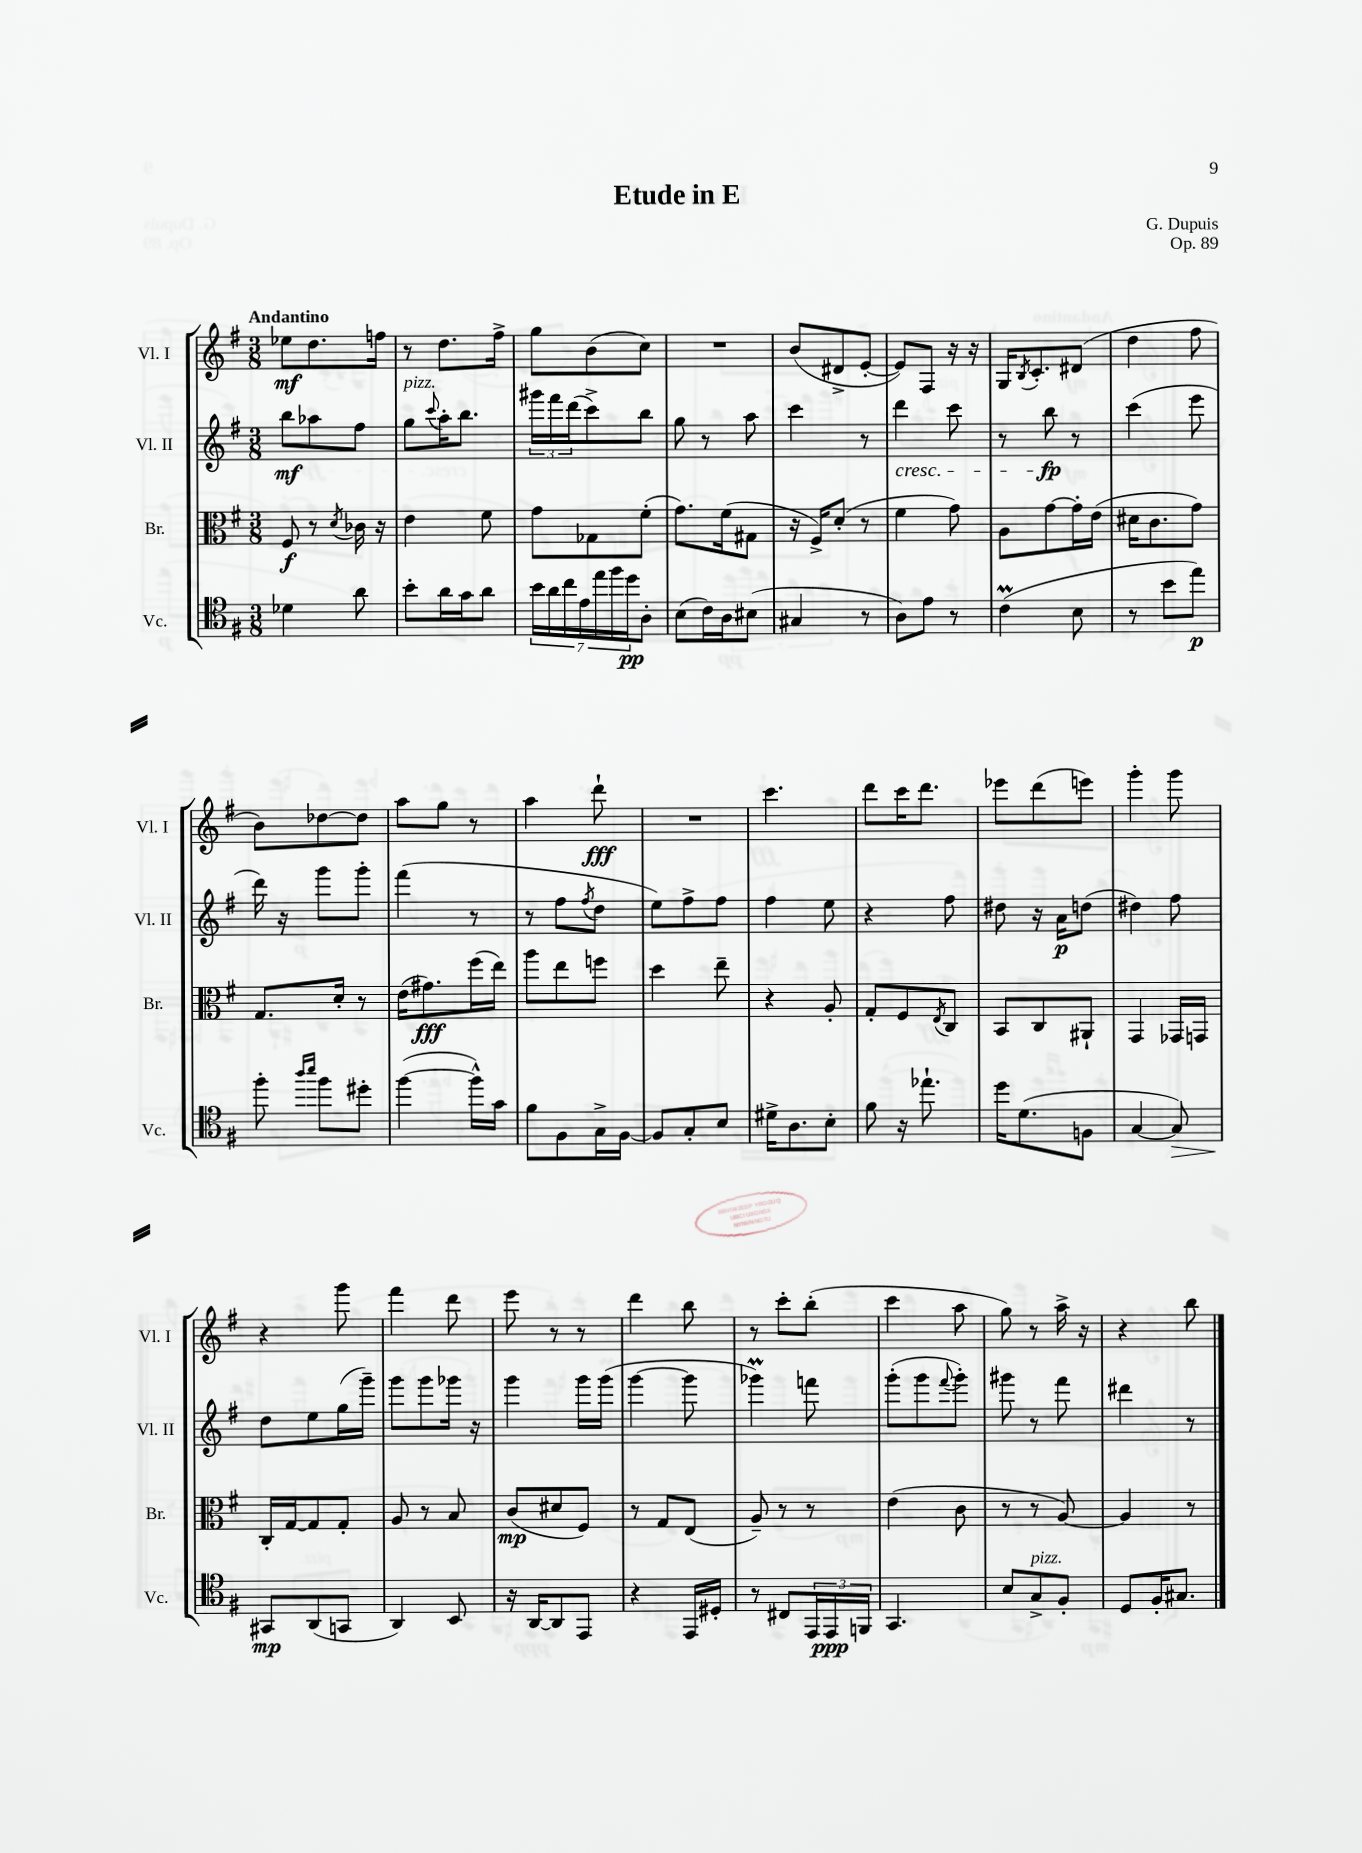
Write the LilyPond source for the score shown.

\header { title = "Etude in E" composer = "G. Dupuis" opus = "Op. 89" }
<<
\new StaffGroup <<
\new Staff = "s0" \with { instrumentName = "Vl. I" shortInstrumentName = "Vl. I" } {
    \clef treble \key g \major \numericTimeSignature \time 3/8 \tempo "Andantino"
    ees''8\mf d''8. f''16 |
    r8 d''8. fis''16-> |
    g''8 b'8( c''8) |
    R4. |
    b'8( dis'8-> e'8~-. |
    e'8) fis8 r16 r16 |
    g16 \acciaccatura { b8 } c'8.-. dis'8( |
    d''4 fis''8 |
    b'8) des''8~ des''8 |
    a''8 g''8 r8 |
    a''4 d'''8-!\fff |
    R4. |
    c'''4. |
    d'''8 c'''16 d'''8. |
    ees'''8 d'''8( e'''8) |
    g'''4-. g'''8 |
    r4 g'''8 |
    fis'''4 d'''8 |
    e'''8 r8 r8 |
    d'''4 b''8 |
    r8 c'''8-. b''8-.( |
    c'''4 a''8 |
    g''8) r8 a''16-> r16 |
    r4 b''8 \bar "|." |
}
\new Staff = "s1" \with { instrumentName = "Vl. II" shortInstrumentName = "Vl. II" } {
    \clef treble \key g \major \numericTimeSignature \time 3/8
    b''8\mf aes''8 fis''8 |
    g''8^\markup { \italic "pizz." } \appoggiatura { c'''8 } a''16-. b''8. |
    \tuplet 3/2 { gis'''16 fis'''16 d'''16( } c'''8->) b''8 |
    g''8 r8 a''8 |
    c'''4 r8 |
    d'''4\cresc c'''8 |
    r8 b''8\fp\! r8 |
    c'''4( e'''8 |
    d'''16) r16 g'''8 g'''8-. |
    fis'''4( r8 |
    r8 fis''8 \acciaccatura { fis''8 } d''8 |
    e''8) fis''8-> fis''8 |
    fis''4 e''8 |
    r4 fis''8 |
    dis''8 r16 a'16\p d''8( |
    dis''4) fis''8 |
    d''8 e''8 g''16( g'''16--) |
    g'''8 g'''8 ges'''16 r16 |
    g'''4 g'''16 g'''16( |
    g'''4~ g'''8 |
    ges'''4\prall) f'''8 |
    g'''8-.( g'''8 \appoggiatura { fis'''8 } g'''8-.) |
    gis'''8 r8 fis'''8 |
    dis'''4 r8 \bar "|." |
}
\new Staff = "s2" \with { instrumentName = "Br." shortInstrumentName = "Br." } {
    \clef alto \key g \major \numericTimeSignature \time 3/8
    fis8\f r8 \acciaccatura { d'8 } ces'16 r16 |
    e'4 fis'8 |
    g'8 ges8 fis'8-.( |
    g'8.) fis'16( gis8 |
    r16 fis16->) d'8-.( r8 |
    fis'4 g'8) |
    a8 g'8~ g'16-. e'16( |
    dis'16 c'8. g'8) |
    g8. d'16-. r8 |
    e'16( gis'8.\fff) fis''16( e''16) |
    a''8 e''8 f''8 |
    d''4 e''8-- |
    r4 a8-. |
    g8-. fis8 \acciaccatura { e8 } c8 |
    b,8 c8 ais,8-! |
    g,4 ges,16 g,16 |
    c16-. g16~ g8 g8-. |
    a8 r8 b8 |
    c'8\mp( dis'8 fis8) |
    r8 g8 e8( |
    a8--) r8 r8 |
    e'4( c'8 |
    r8 r8 a8~) |
    a4 r8 \bar "|." |
}
\new Staff = "s3" \with { instrumentName = "Vc." shortInstrumentName = "Vc." } {
    \clef tenor \key g \major \numericTimeSignature \time 3/8
    des'4 a'8 |
    b'8-. a'16 g'16 a'8 |
    \tuplet 7/4 { b'16 a'16 c''16 e'16 e''16 fis''16 d''16\pp } a8-. |
    b8( c'16) a16 bis8( |
    gis4 r8 |
    a8) e'8 r8 |
    c'4\prall( b8 |
    r8 b'8 e''8\p) |
    fis''8-. \grace { a''16 b''16 } fis''8 dis''8-. |
    fis''4~( fis''16-^) g'16 |
    fis'8 fis8 g16-> fis16~ |
    fis8 g8-. b8 |
    dis'16-> a8. b8-. |
    fis'8 r16 ees''8.-! |
    d''16 d'8.( f8 |
    g4~ g8\>) |
    gis,8\mp\! a,8( g,8 |
    a,4) b,8 |
    r16 a,16~ a,8 e,8 |
    r4 e,16 dis16-. |
    r8 cis8 \tuplet 3/2 { e,16 e,16\ppp f,16 } |
    g,4. |
    b8 g8->^\markup { \italic "pizz." } fis8-. |
    d8 fis16-. gis8. \bar "|." |
}
>>
>>
\layout { \context { \Score \remove "Bar_number_engraver" } }
